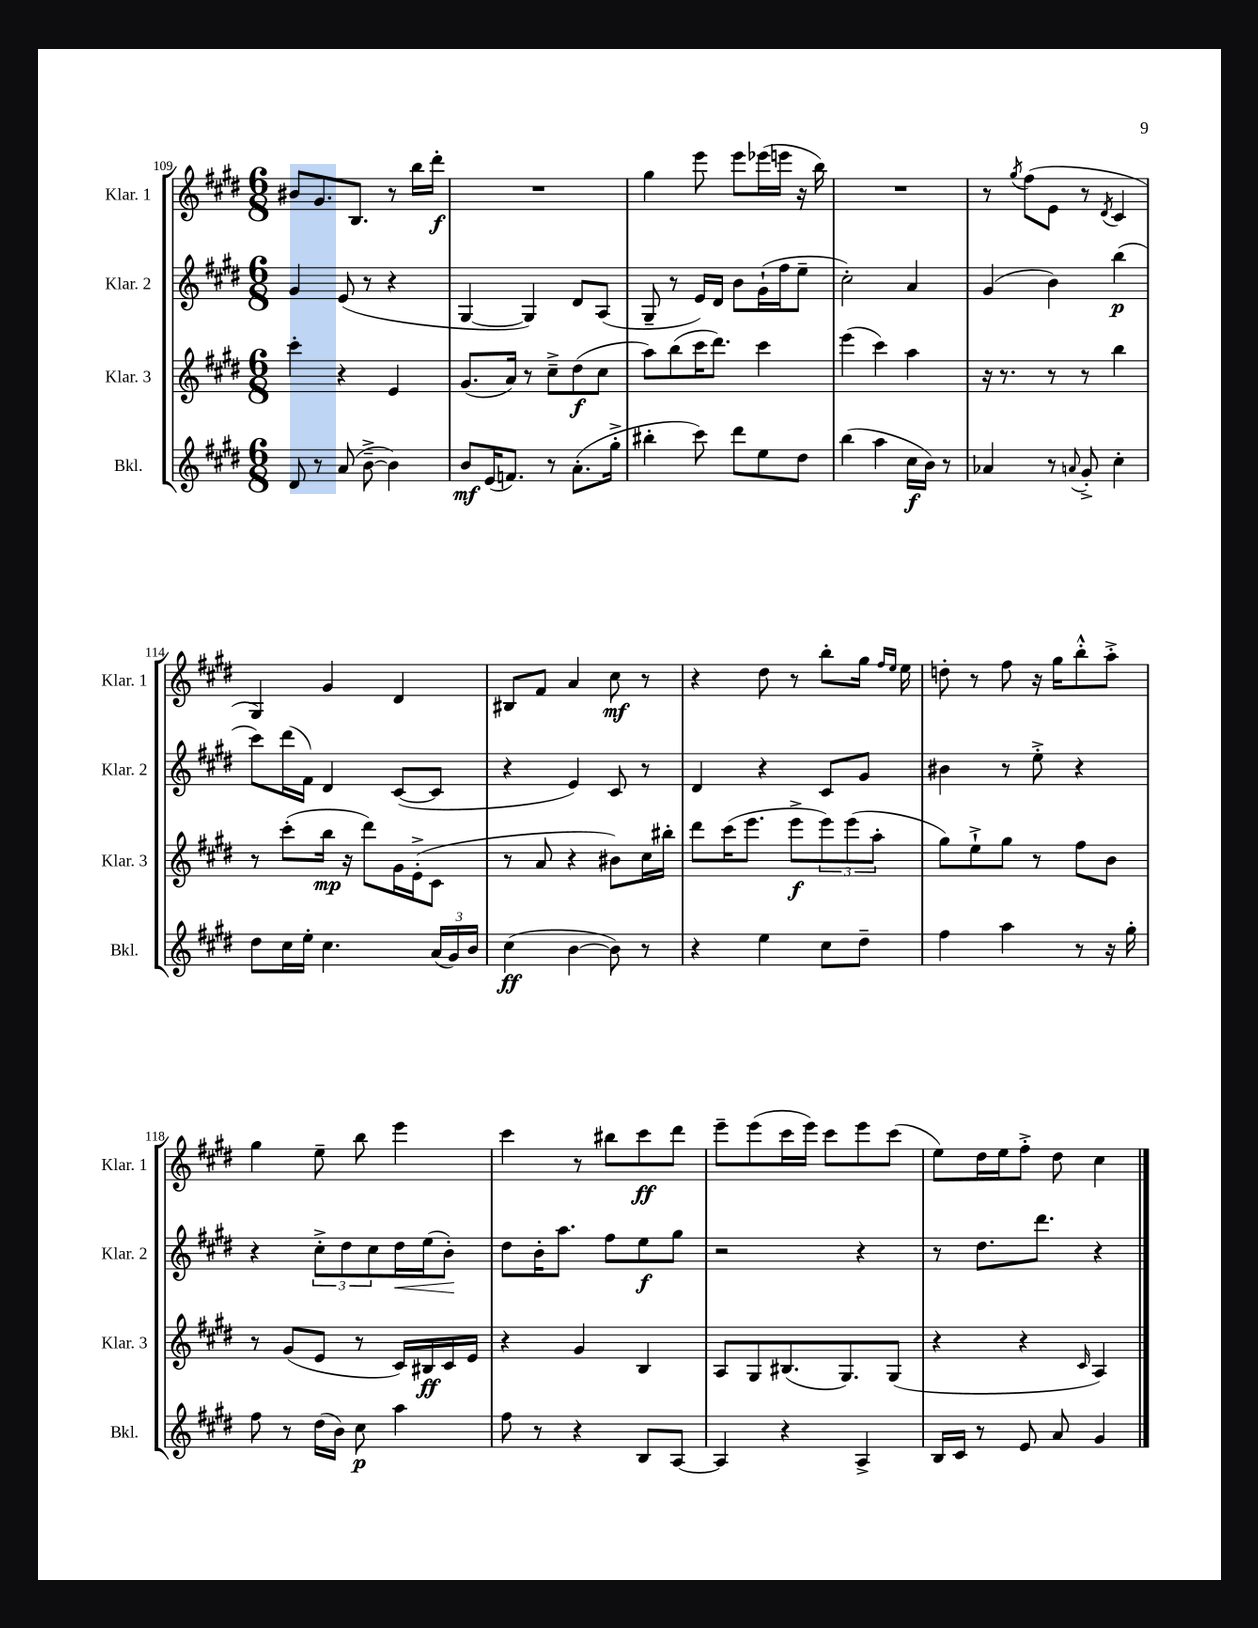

**kern	**kern	**kern	**kern
*staff4	*staff3	*staff2	*staff1
*clefG2	*clefG2	*clefG2	*clefG2
*k[f#c#g#d#]	*k[f#c#g#d#]	*k[f#c#g#d#]	*k[f#c#g#d#]
*M6/8	*M6/8	*M6/8	*M6/8
8d#	4ccc#'	4g#	8b#
8r	.	.	8.g#
(8a	4r	(8e	.
.	.	.	8.B
[8b~^	.	8r	.
4b])	4e	4r	8r
.	.	.	16bb
.	.	.	16ddd#'
=	=	=	=
8b	(8.g#	[4G#	2.r
(16e	.	.	.
8.f)	16a)	.	.
.	8r	4G#])	.
8r	8cc#~^	.	.
(8.a'	(8dd#	8d#	.
.	8cc#	(8A	.
16gg#'^	.	.	.
=	=	=	=
4bb#'	8aa)	8G#~	4gg#
.	(8bb	8r	.
8ccc#)	16ccc#	16e)	8eee
.	8.ddd#)	16d#	.
8ddd#	.	8b	8eee
8ee	4ccc#	(16g#`	(16eee-
.	.	16ff#	16eee
8dd#	.	8ee~	16r
.	.	.	16bb)
=	=	=	=
(4bb	(4eee	2cc#')	2.r
4aa	4ccc#)	.	.
16cc#	4aa	4a	.
16b)	.	.	.
8r	.	.	.
=	=	=	=
4a-	16r	(4g#	8r
.	8.r	.	.
.	.	.	8qgg#
.	.	.	(8ff#
8r	8r	4b)	8e
8qqa	.	.	.
8g#'^	8r	.	8r
.	.	.	8qd#
4cc#'	4bb	(4bb	4c#
=	=	=	=
8dd#	8r	8ccc#)	4G#)
16cc#	(8ccc#'	(16ddd#	.
16ee'	.	16f#)	.
4.cc#	16bb	4d#	4g#
.	16r	.	.
.	8ddd#)	.	.
.	16g#	([8c#	4d#
.	(16e'^	.	.
(24a	8c#	8c#]	.
24g#)	.	.	.
24b	.	.	.
=	=	=	=
(4cc#	8r	4r	8B#
.	8a	.	8f#
[4b	4r	4e)	4a
8b])	8b#)	8c#	8cc#
8r	16cc#	8r	8r
.	16bb#'	.	.
=	=	=	=
4r	8ddd#	4d#	4r
.	(16ccc#	.	.
.	8.eee	.	.
4ee	.	4r	8dd#
.	8eee^	.	8r
8cc#	12eee)	8c#	8bb'
.	(12eee	.	.
8dd#~	.	8g#	16gg#
.	12aa'	.	.
.	.	.	16qqff#
.	.	.	16qqee
.	.	.	16ee
=	=	=	=
4ff#	8gg#)	4b#	8dd'
.	8ee`^	.	8r
4aa	8gg#	8r	8ff#
.	8r	8ee'^	16r
.	.	.	16gg#
8r	8ff#	4r	8bb'^^
16r	8b	.	8aa'^
16gg#'	.	.	.
=	=	=	=
8ff#	8r	4r	4gg#
8r	(8g#	.	.
(16dd#	8e	12cc#'^	8ee~
16b)	.	.	.
.	.	12dd#	.
8cc#	8r	.	8bb
.	.	12cc#	.
4aa	16c#)	16dd#	4eee
.	16B#	(16ee	.
.	16c#	8b')	.
.	16e	.	.
=	=	=	=
8ff#	4r	8dd#	4ccc#
8r	.	16b'	.
.	.	8.aa	.
4r	4g#	.	8r
.	.	8ff#	8bb#
8B	4B	8ee	8ccc#
[8A	.	8gg#	8ddd#
=	=	=	=
4A]	8A	2r	8eee~
.	8G#	.	(8eee
4r	(8.B#	.	16ccc#
.	.	.	16eee)
.	.	.	8ccc#
.	8.G#)	.	.
4A^	.	4r	8eee
.	(8G#	.	(8ccc#
=	=	=	=
16B	4r	8r	8ee)
16c#	.	.	.
8r	.	8.dd#	16dd#
.	.	.	16ee
8e	4r	.	8ff#'^
.	.	8.ddd#	.
8a	.	.	8dd#
.	16qqc#	.	.
4g#	4A)	4r	4cc#
==	==	==	==
*-	*-	*-	*-
